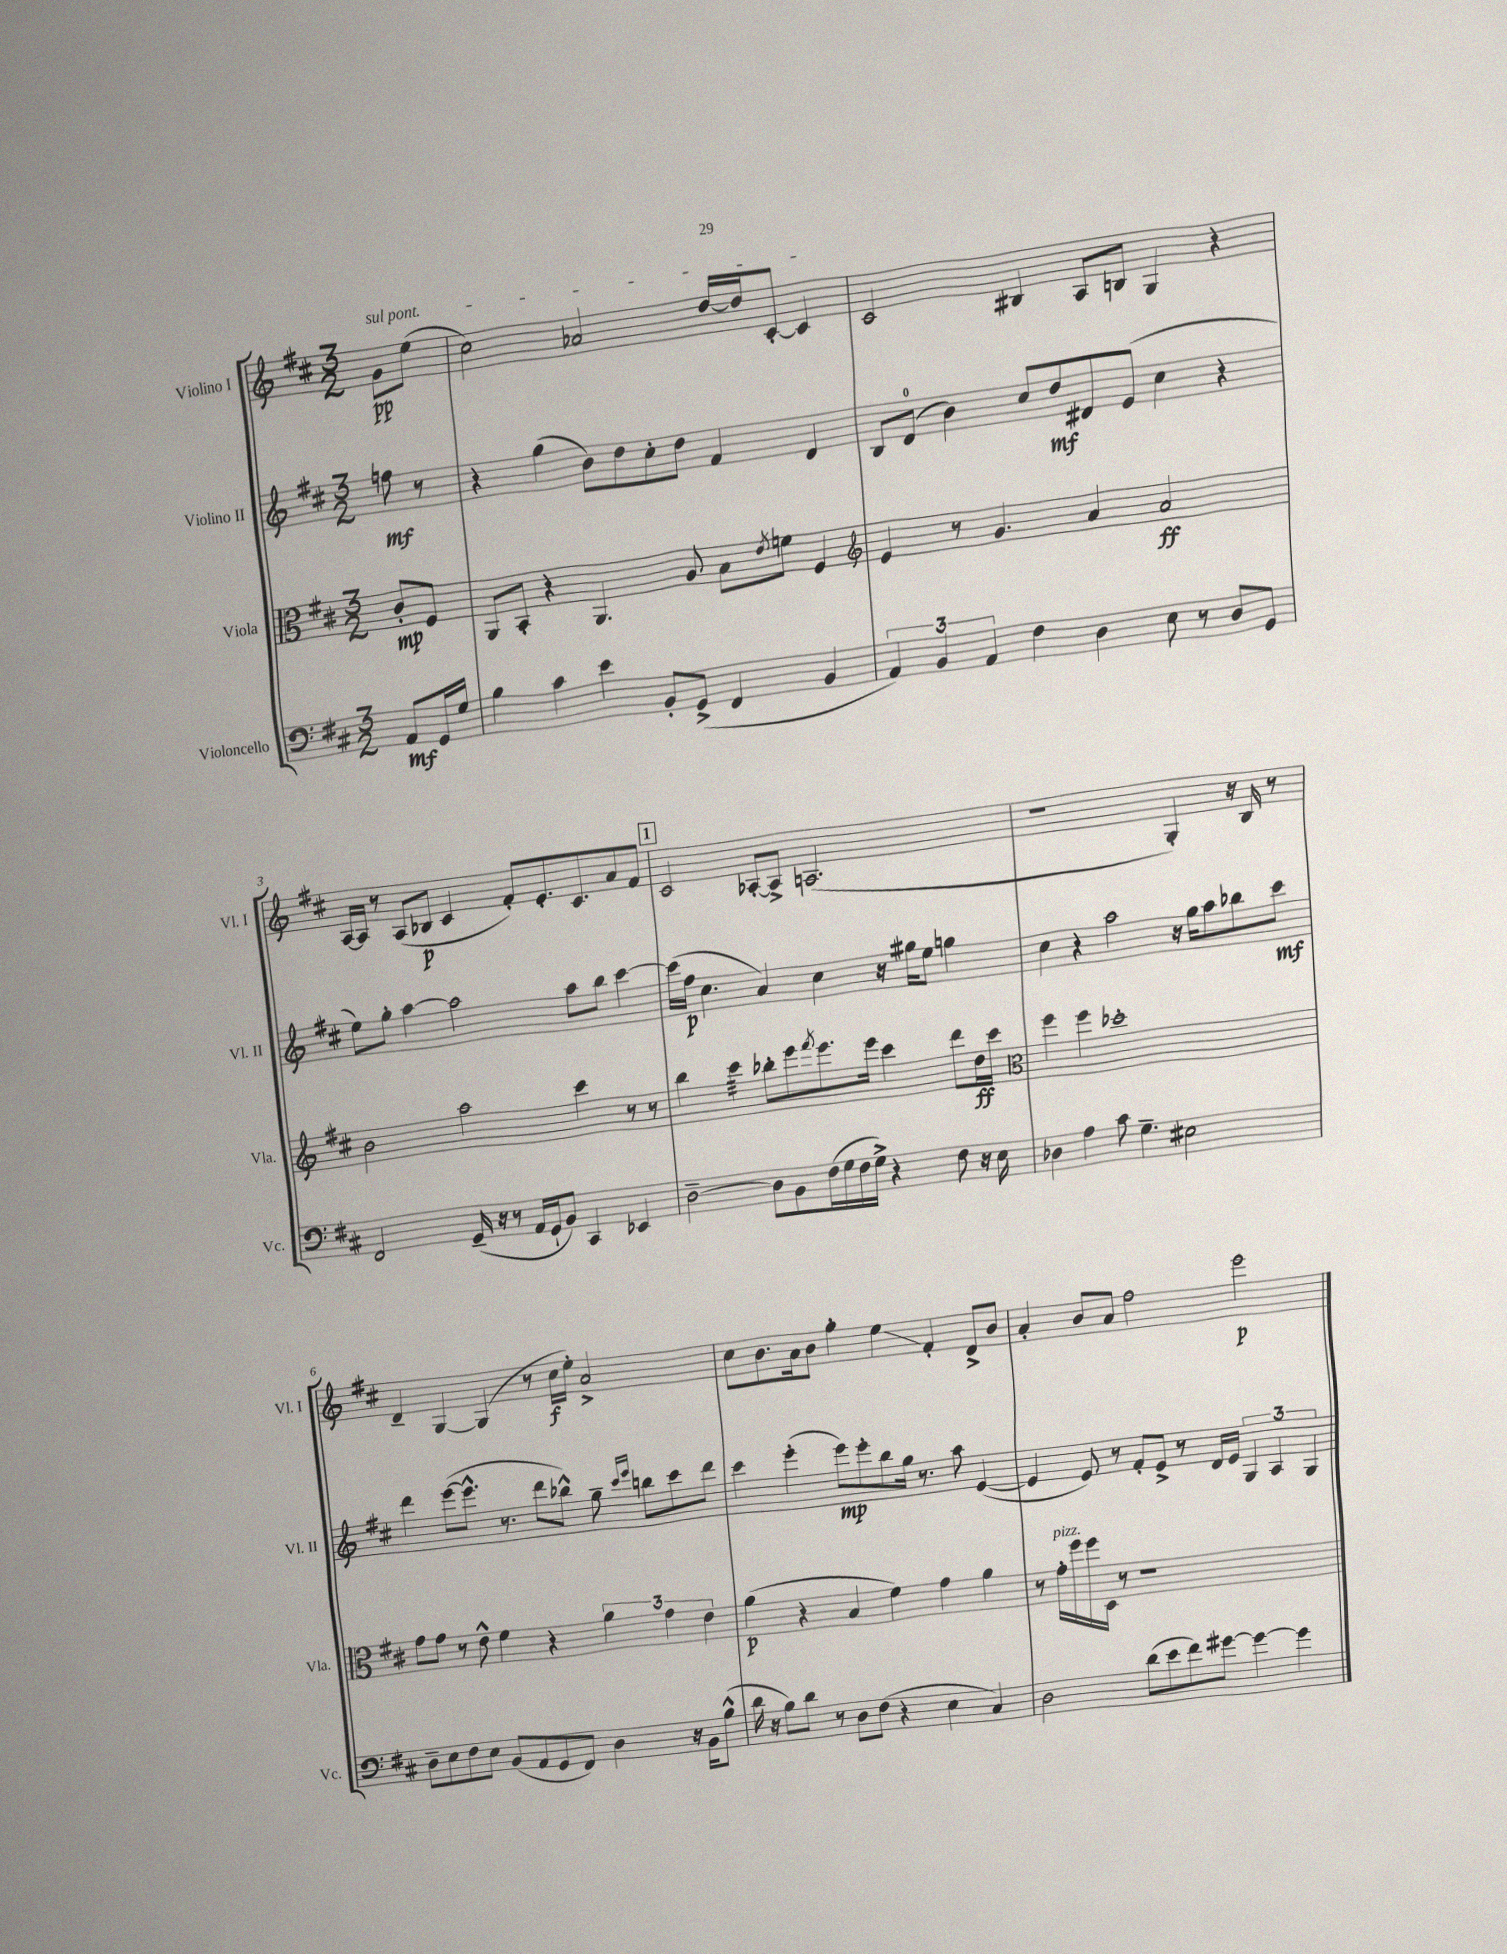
<<
\new StaffGroup <<
\new Staff = "s0" \with { instrumentName = "Violino I" shortInstrumentName = "Vl. I" } {
    \clef treble \key d \major \numericTimeSignature \time 3/2 \partial 4
    \once \override TextSpanner.bound-details.left.text = \markup { \italic "sul pont." } g'8\pp\startTextSpan e''8( |
    cis''2) aes'2 d''16~ d''16 cis'8~-. cis'4\stopTextSpan |
    cis'2 bis4 a8 b8 g4 r4 |
    a16~ a16 r8 a8( bes8\p cis'4 fis'8-.) e'8.-. cis'8. a'8 fis'8 |
    \mark \markup { \box "1" } cis'2 aes8~-. aes8-> a2.( |
    r1 g4-.) r16 b16 r8 |
    d'4-- g4~ g4( r8 cis''16\f e''16-.) a'2-> |
    cis''8 b'8. a'16 b'8 g''4-. e''4\glissando fis'4-. d'8-> b'8 |
    a'4-. b'8 a'8 fis''2 e'''2\p \bar "|." |
}
\new Staff = "s1" \with { instrumentName = "Violino II" shortInstrumentName = "Vl. II" } {
    \clef treble \key d \major \numericTimeSignature \time 3/2 \partial 4
    f''8\mf r8 |
    r4 g''4( b'8) d''8 cis''8-. d''8 fis'4 d'4 |
    b8 d'8-0( b'4) cis''8 d''8\mf dis'8 e'8( cis''4 r4 |
    e''8) g''8-. a''4~ a''2 a''8 b''8 cis'''4~ |
    \mark \markup { \box "1" } cis'''16( fis''16\p cis''4. a'4) cis''4 r16 gis''16 e''8 g''4 |
    cis''4 r4 a''2 r16 g''16 a''8 bes''8 cis'''8\mf |
    d'''4 e'''8~( e'''8.-^ r8. d'''8 bes''8-^) g''8-- \grace { cis'''16 e'''16 } b''8 cis'''8 d'''8 |
    cis'''4 e'''4-.( e'''8\mp) e'''8-. b''8 g''16 r8. a''8 e'4~( |
    e'4 e'8) r8 fis'8-. e'8-> r8 d'16 e'16 \tuplet 3/2 { g4 a4 g4 } \bar "|." |
}
\new Staff = "s2" \with { instrumentName = "Viola" shortInstrumentName = "Vla." } {
    \clef alto \key d \major \numericTimeSignature \time 3/2 \partial 4
    cis'8-.\mp fis8 |
    a,8 b,8-. r4 a,4. a8 b8 \acciaccatura { e'8 } f'8 fis4 |
    \clef treble e'4 r8 g'4. a'4 a'2\ff |
    b'2 a''2 cis'''4 r8 r8 |
    \mark \markup { \box "1" } b''4 cis'''4:32 bes''8-. e'''8 \acciaccatura { fis'''8 } e'''8. e'''16 cis'''4 d'''8 d''16\ff cis'''16 |
    \clef alto fis''4 fis''4 des''1-. |
    g'8 g'8 r8 e'8-^ fis'4 r4 \tuplet 3/2 { a'4 g'4 e'4 } |
    a'4\p( r4 b4 fis'4) g'4 a'4 |
    r8 g'16-.^\markup { \italic "pizz." } fis''16 fis''16 d16 r8 r1 \bar "|." |
}
\new Staff = "s3" \with { instrumentName = "Violoncello" shortInstrumentName = "Vc." } {
    \clef bass \key d \major \numericTimeSignature \time 3/2 \partial 4
    a,8\mf g,16 g16 |
    b4 cis'4 e'4 b,8-. g,8->( fis,4 b,4 |
    \tuplet 3/2 { a,4) b,4 a,4 } fis4 d4 e8 r8 d8 g,8 |
    fis,2 g,16--( r16 r8 a,16 g,16-! b,8) cis,4 ees,4 |
    \mark \markup { \box "1" } d2~-- d8 b,8 fis16( g16 fis16 g16->) r4 fis8 r16 e16 |
    des4 a4 cis'8 g4.-- eis2 |
    d8-- e8 fis8 e8 b,8( a,8 g,8 fis,8) d4 r16 b,16 b8-^( |
    d'16 r16 b8) d'8 r8 d8 fis8( r4 e4 cis4) |
    d2 d'8( e'8 fis'8) gis'8~ gis'4~ gis'4 \bar "|." |
}
>>
>>
